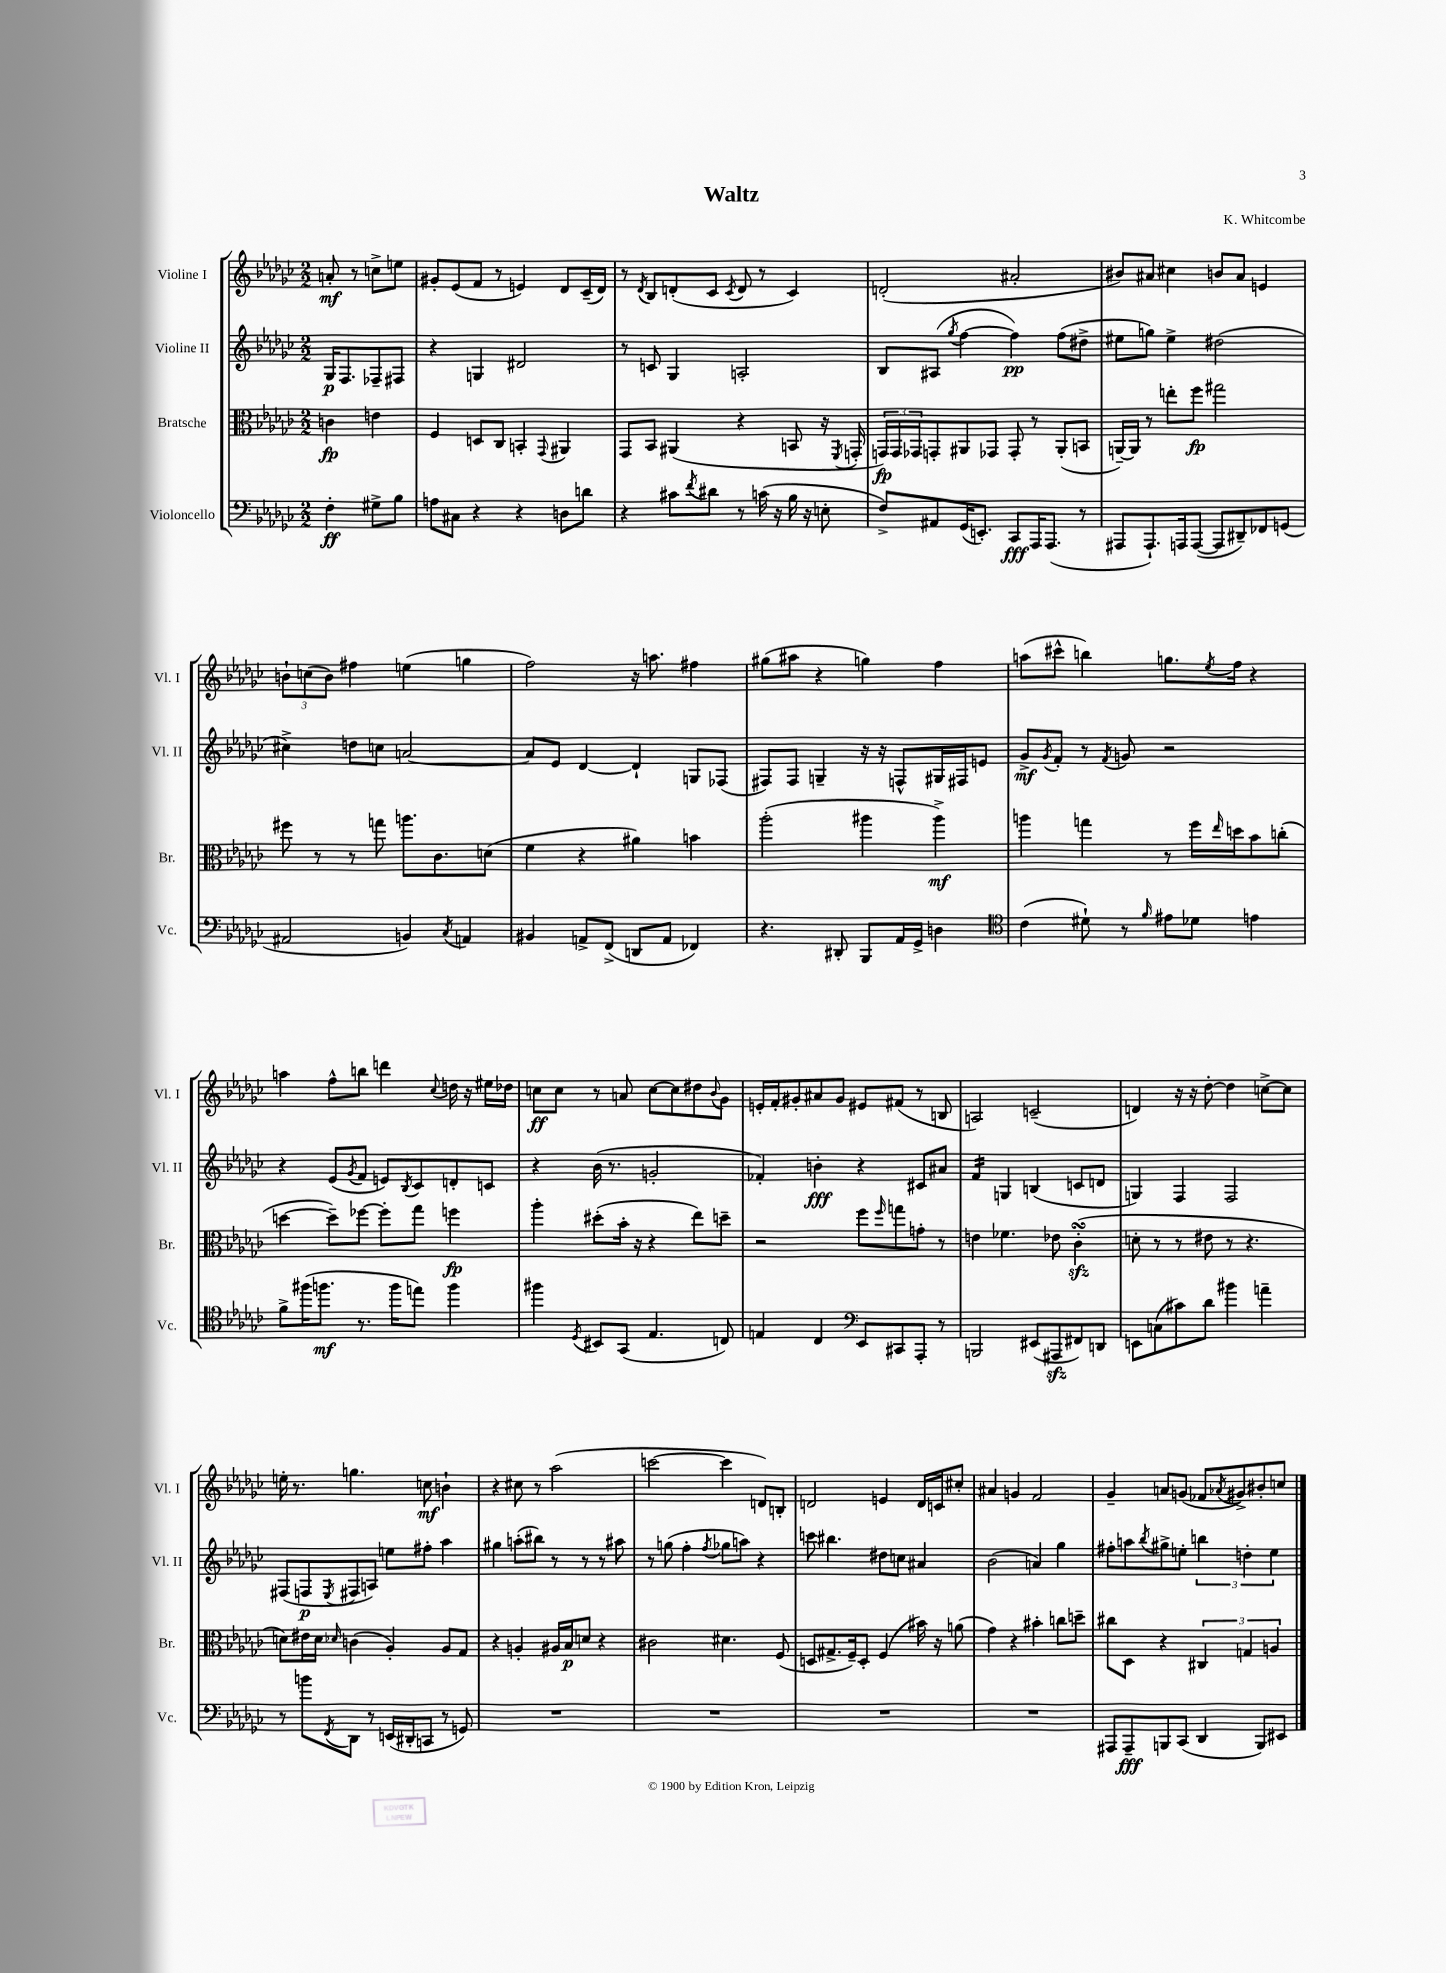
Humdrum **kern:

**kern	**dynam	**kern	**dynam	**kern	**dynam	**kern	**dynam
*part4	*part4	*part3	*part3	*part2	*part2	*part1	*part1
*staff4	*staff4	*staff3	*staff3	*staff2	*staff2	*staff1	*staff1
*I"Violoncello	*	*I"Bratsche	*	*I"Violine II	*	*I"Violine I	*
*I'Vc.	*	*I'Br.	*	*I'Vl. II	*	*I'Vl. I	*
*clefF4	*	*clefC3	*	*clefG2	*	*clefG2	*
*k[b-e-a-d-g-c-]	*	*k[b-e-a-d-g-c-]	*	*k[b-e-a-d-g-c-]	*	*k[b-e-a-d-g-c-]	*
*M2/2	*	*M2/2	*	*M2/2	*	*M2/2	*
=	=	=	=	=	=	=	=
4F'\	ff	4cn\	fp	16G-/KL	p	8an'/	mf
.	.	.	.	8.F/	.	.	.
.	.	.	.	.	.	8r	.
8G#X^\L	.	4en\	.	8F-X~/	.	8ccn^\L	.
8B-\J	.	.	.	8F#X/J	.	8een\J	.
=1	=1	=1	=1	=1	=1	=1	=1
8An\L	.	4F/	.	4r	.	8g#X'/L	.
8C#X\J	.	.	.	.	.	(8e-/	.
4r	.	8Dn/L	.	4Gn/	.	8f/J	.
.	.	8C-/J	.	.	.	8r	.
4r	.	4BBn'/	.	2d#X/	.	4en/)	.
.	.	8qqGG-/	.	.	.	.	.
8Dn\L	.	4AA#X/	.	.	.	8d-/L	.
8dn\J	.	.	.	.	.	(16c-~/L	.
.	.	.	.	.	.	16d-/JJ)	.
=2	=2	=2	=2	=2	=2	=2	=2
4r	.	8GG-/L	.	8r	.	8r	.
.	.	.	.	.	.	8qd-/	.
.	.	8BB-/J	.	8cn/	.	8B-/L	.
8c#X\L	.	(4AA#X/	.	4G-/	.	(8dn'/	.
8qf/	.	.	.	.	.	.	.
8d#X\J	.	.	.	.	.	8c-/J	.
.	.	.	.	.	.	8qc-/	.
8r	.	4r	.	2An'/	.	8d/	.
(16cn\	.	.	.	.	.	8r	.
16r	.	.	.	.	.	.	.
16B-\	.	8BBn/	.	.	.	4c-/)	.
16r	.	.	.	.	.	.	.
8En'\	.	16r	.	.	.	.	.
.	.	8qFF/	.	.	.	.	.
.	.	16GGn'/	.	.	.	.	.
=3	=3	=3	=3	=3	=3	=3	=3
8F^/L)	.	24GGn/LL)	fp	8B-/L	.	(2dn'/	.
.	.	24GG/	.	.	.	.	.
.	.	24GG-X/J	.	.	.	.	.
8AA#X/	.	8GGn'/	.	(8A#X/J	.	.	.
.	.	.	.	8qgg-/	.	.	.
(16GG-/K	.	8AA#X/	.	[4ff\	.	.	.
8.EEn'/J)	.	.	.	.	.	.	.
.	.	8GG-X/J	.	.	.	.	.
8CC-/L	fff	8GG-'/	.	4ff\])	pp	2a#X'/	.
16AAA-/K	.	8r	.	.	.	.	.
(8.AAA-/J	.	.	.	.	.	.	.
.	.	(8AA#'/L	.	(8ff\L	.	.	.
8r	.	8BBn/J	.	8dd#X^\J	.	.	.
=4	=4	=4	=4	=4	=4	=4	=4
8AAA#X/L	.	[16AAn~/LL)	.	8ee#X\L	.	8b#X/L)	.
.	.	16AA/JJ]	.	.	.	.	.
8.AAA#`/)	.	8r	.	8ggn\J)	.	8a#X/J	.
.	.	8een'\L	.	4ee#^\	.	4cc#X\	.
16AAAn/k	.	.	.	.	.	.	.
([8AAA/J	.	8ff\J	fp	.	.	.	.
8AAA/L]	.	2gg#X\	.	(2dd#X\	.	8bn/L	.
8DD#X~/)	.	.	.	.	.	8a#/J	.
8FF-X/	.	.	.	.	.	4en/	.
(8GGn/J	.	.	.	.	.	.	.
!!LO:LB:g=z
=5	=5	=5	=5	=5	=5	=5	=5
2AA#X/	.	8ff#X\	.	4cc#X^\)	.	12bn`\L	.
.	.	.	.	.	.	(12ccn\	.
.	.	8r	.	.	.	.	.
.	.	.	.	.	.	12b\J)	.
.	.	8r	.	8ddn\L	.	4ff#X\	.
.	.	8ggn\	.	8ccn\J	.	.	.
4BBn/)	.	8.aan\L	.	[2an/	.	(4een\	.
.	.	8.c-\	.	.	.	.	.
8qC-/	.	.	.	.	.	.	.
4AAn/	.	.	.	.	.	4ggn\	.
.	.	(8dn\J	.	.	.	.	.
=6	=6	=6	=6	=6	=6	=6	=6
4BB#X/	.	4f\	.	8a/L]	.	2ff\)	.
.	.	.	.	8e-/J	.	.	.
8AAn^/L	.	4r	.	[4d-/	.	.	.
(8FF^/J	.	.	.	.	.	.	.
8DDn/L	.	4a#X\)	.	4d-`/]	.	16r	.
.	.	.	.	.	.	8.aan\	.
8AA/J	.	.	.	.	.	.	.
4FF-X/)	.	4bn\	.	8Gn/L	.	4ff#X\	.
.	.	.	.	(8F-X/J	.	.	.
=7	=7	=7	=7	=7	=7	=7	=7
4.r	.	(2aa-'\	.	8F#X/L)	.	(8gg#X\L	.
.	.	.	.	8F#/J	.	8aa#X\J	.
.	.	.	.	4Gn~/	.	4r	.
8DD#X'/	.	.	.	.	.	.	.
8BBB-/L	.	4aa#X\	.	16r	.	4ggn\)	.
.	.	.	.	16r	.	.	.
16AA-/L	.	.	.	8Fn^^/L	.	.	.
16GG-^/JJ	.	.	.	.	.	.	.
4Dn\	.	4aa#^\)	mf	16G#X/L	.	4ff\	.
.	.	.	.	16F#X/J	.	.	.
.	.	.	.	8en/J	.	.	.
=8	=8	=8	=8	=8	=8	=8	=8
*clefC4	*	*	*	*	*	*	*
(4c-\	.	4aan\	.	8g-^/L	mf	(8aan\L	.
.	.	.	.	8qg-/	.	.	.
.	.	.	.	8f'/J	.	8ccc#X^^\J	.
8d#X`\)	.	4ggn\	.	8r	.	4bbn\)	.
.	.	.	.	8qf/	.	.	.
8r	.	.	.	8gn/	.	.	.
16qqf/	.	.	.	.	.	.	.
8e#X\L	.	8r	.	2r	.	8.ggn\L	.
8d-X\J	.	16ff\LL	.	.	.	.	.
.	.	16qqee-/	.	.	.	8qee-/	.
.	.	16ddn\J	.	.	.	16ff\Jk	.
4en\	.	8b-\	.	.	.	4r	.
.	.	(8ccn'\J	.	.	.	.	.
!!LO:LB:g=z
=9	=9	=9	=9	=9	=9	=9	=9
8f^\L	.	[4ddn\	.	4r	.	4aan\	.
(16ff#X\K	.	.	.	.	.	.	.
8.ffn\J	mf	.	.	.	.	.	.
.	.	8dd~\L])	.	(8e-/L	.	8ff^^\L	.
.	.	.	.	8qg-/	.	.	.
8.r	.	[8ff-X\J	.	8f/J	.	8bbn\J	.
.	.	8ff-'\L]	.	8en/L)	.	4dddn\	.
16ff\KL	.	.	.	.	.	.	.
.	.	.	.	8qB-/	.	.	.
8een\J)	.	8gg-\J	.	8c-/	.	.	.
.	.	.	.	.	.	8qqcc-/	.
4ff\	.	4ffn\	fp	8dn'/	.	16ddn\	.
.	.	.	.	.	.	16r	.
.	.	.	.	8cn/J	.	16ee#X\LL	.
.	.	.	.	.	.	16dd-X\JJ	.
=10	=10	=10	=10	=10	=10	=10	=10
4ff#X\	.	4aa-'\	.	4r	.	8ccn\L	ff
.	.	.	.	.	.	8cc\J	.
8qD-/	.	.	.	.	.	.	.
8BB#X/L	.	(8dd#X'\L	.	(16b-\	.	8r	.
.	.	.	.	8.r	.	.	.
(8GG-/J	.	16b-'\Jk	.	.	.	8an/	.
.	.	16r	.	.	.	.	.
4.E-/	.	4r	.	2gn'/	.	[8cc\L	.
.	.	.	.	.	.	8cc\]	.
.	.	8ee-\L)	.	.	.	8dd#X\	.
.	.	.	.	.	.	8qqb-/	.
8Cn/)	.	8ddn~\J	.	.	.	8g-\J	.
=11	=11	=11	=11	=11	=11	=11	=11
4En/	.	2r	.	4f-X'/)	.	16en'/LL	.
.	.	.	.	.	.	16f'/J	.
.	.	.	.	.	.	8g#X'/	.
4C-/	.	.	.	4bn'\	fff	8a#X/	.
.	.	.	.	.	.	8g#/J	.
*clefF4	*	*	*	*	*	*	*
8EE-/L	.	8ff\L	.	4r	.	8e#X/L	.
.	.	16qqff/	.	.	.	.	.
8CC#X/	.	8ggn\	.	.	.	(8f#X/J	.
8AAA-'/J	.	8gn'\J	.	8c#X/L	.	8r	.
8r	.	8r	.	8a#X/J	.	8Bn/	.
=12	=12	=12	=12	=12	=12	=12	=12
*	*	*	*	*tremolo	*	*	*
2BBBn/	.	4en\	.	16f/LL	.	2An/)	.
.	.	.	.	16f/	.	.	.
.	.	.	.	16f/	.	.	.
.	.	.	.	16f/JJ	.	.	.
*	*	*	*	*Xtremolo	*	*	*
.	.	4.f-X\	.	4Gn/	.	.	.
(8EE#X/L	.	.	.	(4Bn/	.	(2cn~/	.
8AAA#Xzz/	.	8e-X\	.	.	.	.	.
8FF#X/)	.	(4c-zzsSSs'\	.	8cn/L	.	.	.
8DDn/J	.	.	.	8dn/J	.	.	.
=13	=13	=13	=13	=13	=13	=13	=13
8EEn\L	.	8dn'\	.	4Gn/)	.	4dn/)	.
(8Cn\	.	8r	.	.	.	.	.
8c#X\)	.	8r	.	4F/	.	16r	.
.	.	.	.	.	.	16r	.
8d-\J	.	8e#X\	.	.	.	[8dd-'\	.
4b#X\	.	8r	.	2F/	.	4dd-\]	.
.	.	4.r	.	.	.	.	.
4an~\	.	.	.	.	.	[8ccn^\L	.
.	.	.	.	.	.	8cc\J]	.
!!LO:LB:g=z
=14	=14	=14	=14	=14	=14	=14	=14
8r	.	8dn\L)	.	(8F#X/L	.	16een'\	.
.	.	.	.	.	.	8.r	.
8bn\L	.	16e#X\L	.	8Fn/	p	.	.
.	.	16d\JJ	.	.	.	.	.
8qFF/	.	16qqd-X/	.	8qE-/	.	.	.
8DD-\J	.	(4cn\	.	8F#X/	.	4.ggn\	.
8r	.	.	.	8An/J)	.	.	.
(16EEn/LL	.	4A-'/)	.	8een\L	.	.	.
16DD#X'/J	.	.	.	.	.	.	.
8CCn/J	.	.	.	8ff#X'\J	.	8ccn\	mf
8r	.	8A-/L	.	4aa-\	.	4bn`\	.
8GGn/)	.	8G-/J	.	.	.	.	.
=15	=15	=15	=15	=15	=15	=15	=15
1r	.	4r	.	4gg#X\	.	4r	.
.	.	4An'/	.	(8aan'\L	.	8cc#X\	.
.	.	.	.	8bb#X\J)	.	8r	.
.	.	16A#X/LL	.	8r	.	(2aa-\	.
.	.	16B-/J	p	.	.	.	.
.	.	8dn/J	.	8r	.	.	.
.	.	4r	.	8r	.	.	.
.	.	.	.	8aa#X\	.	.	.
=16	=16	=16	=16	=16	=16	=16	=16
1r	.	2c#X\	.	8r	.	[2cccn\	.
.	.	.	.	(8ggn\	.	.	.
.	.	.	.	4ff'\	.	.	.
.	.	.	.	8qff/	.	.	.
.	.	4.d#X\	.	8gg-X\L	.	4ccc\]	.
.	.	.	.	8aan\J)	.	.	.
.	.	.	.	4r	.	8dn/L)	.
.	.	(8F/	.	.	.	8Bn'/J	.
=17	=17	=17	=17	=17	=17	=17	=17
1r	.	8Dn/L	.	8cccn\	.	2dn/	.
.	.	8.G#X^/	.	4.bb#X\	.	.	.
.	.	16F~/k)	.	.	.	.	.
.	.	8D'/J	.	.	.	.	.
.	.	(4F/	.	8dd#X\L	.	4en/	.
.	.	.	.	8ccn\J	.	.	.
.	.	16b#X\)	.	4a#X/	.	16d/LL	.
.	.	16r	.	.	.	16cn/J	.
.	.	(8an\	.	.	.	8cc#X'/J	.
=18	=18	=18	=18	=18	=18	=18	=18
1r	.	4g-\)	.	(2b-\	.	4a#X/	.
.	.	4r	.	.	.	4gn/	.
.	.	4b#X'\	.	4an/)	.	2f/	.
.	.	8ccn\L	.	4gg-\	.	.	.
.	.	8ddn~\J	.	.	.	.	.
=19	=19	=19	=19	=19	=19	=19	=19
8AAA#X/L	.	8cc#X\L	.	8ff#X'\L	.	4g-~/	.
8AAA#~/	fff	8D-\J	.	8aan\	.	.	.
.	.	.	.	8qbb-/	.	.	.
8BBBn/	.	4r	.	8gg#X^\	.	8an/L	.
(8CC-/J	.	.	.	8een'\J	.	(8gn/J	.
4DD-/	.	6C#X/	.	6bbn\	.	8f-X/L	.
.	.	.	.	.	.	8qa-X/	.
.	.	.	.	.	.	8g#X^/)	.
.	.	6Gn/	.	6ddn'\	.	.	.
8BBB/L)	.	.	.	.	.	8b#X'/	.
.	.	6An/	.	6ee\	.	.	.
8EE#X/J	.	.	.	.	.	8ccn/J	.
==	==	==	==	==	==	==	==
*-	*-	*-	*-	*-	*-	*-	*-
